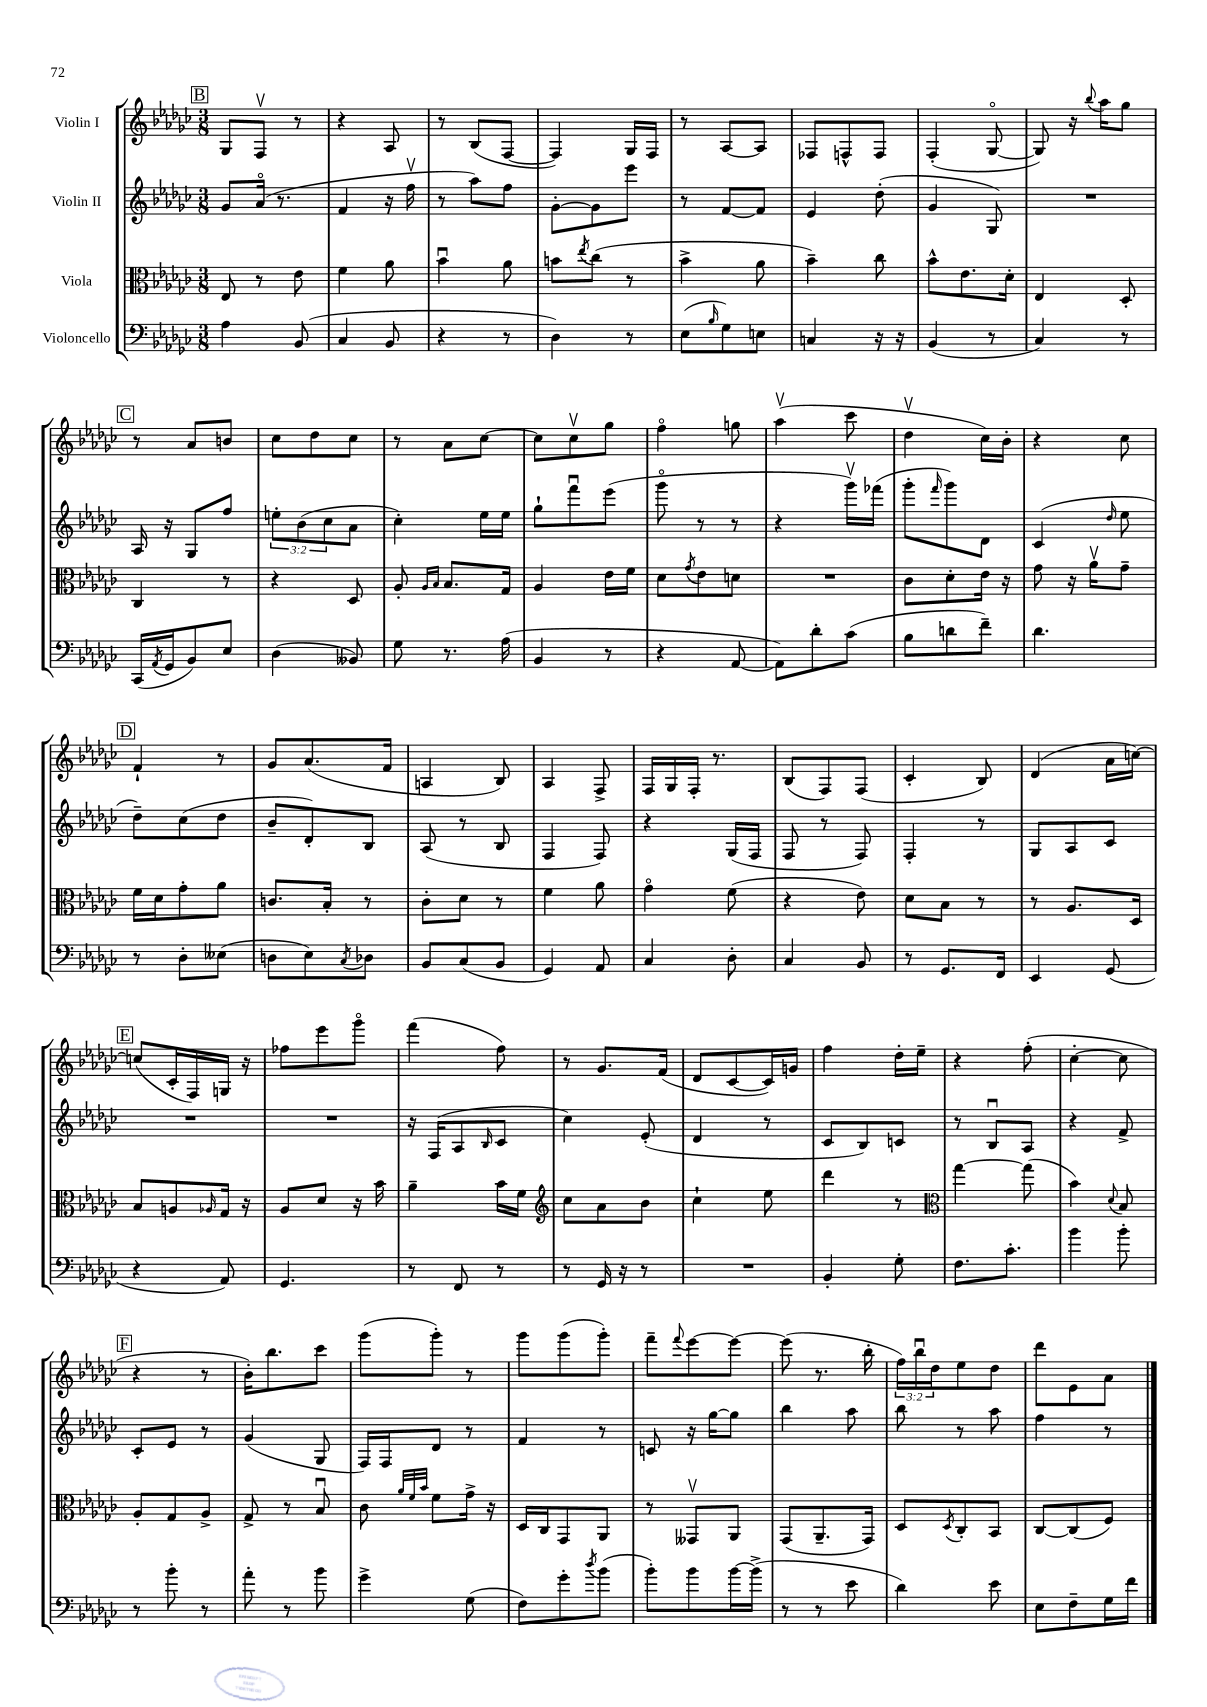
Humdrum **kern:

**kern	**kern	**kern	**kern
*part4	*part3	*part2	*part1
*staff4	*staff3	*staff2	*staff1
*I"Violoncello	*I"Viola	*I"Violin II	*I"Violin I
*clefF4	*clefC3	*clefG2	*clefG2
*k[b-e-a-d-g-c-]	*k[b-e-a-d-g-c-]	*k[b-e-a-d-g-c-]	*k[b-e-a-d-g-c-]
*M3/8	*M3/8	*M3/8	*M3/8
!!LO:REH:place=s1:t=B
=13	=13	=13	=13
4A-\	8E-/	8g-/L	8G-/L
.	8r	(16a-/Jk	8Fv/J
.	.	8.r	.
(8BB-/	8e-\	.	8r
=14	=14	=14	=14
4C-/	4f\	4f/	4r
8BB-/	8a-\	16r	8A-/
.	.	16ffv\	.
=15	=15	=15	=15
4r	4b-u\	8r	8r
.	.	8aa-\L)	(8B-/L
8r	8a-\	8ff\J	[8F/J
=16	=16	=16	=16
4D-\)	8bn\L	[8g-'\L	4F/])
.	8qee-/	.	.
.	(8cc-\J	8g-\]	.
8r	8r	8eee-\J	16G-/LL
.	.	.	16F/JJ
=17	=17	=17	=17
(8E-\L	4b-^\	8r	8r
16qqB-/	.	.	.
8G-\)	.	[8f/L	[8A-/L
8En\J	8a-\	8f/J]	8A-/J]
=18	=18	=18	=18
4Cn/	4b-~\)	4e-/	8F-X/L
.	.	.	8Fn^^/
16r	8cc-\	(8dd-'\	8F/J
16r	.	.	.
=19	=19	=19	=19
(4BB-/	8b-^^\L	4g-/	(4F'/
.	8.e-\	.	.
8r	.	8G-/)	[8G-/
.	16d-'\Jk	.	.
=20	=20	=20	=20
4C-/)	4E-/	4.r	8G-/])
.	.	.	16r
.	.	.	8qqbb-/
.	.	.	16aa-\KL
8r	8D-'/	.	8gg-\J
!!LO:LB:g=z
!!LO:REH:place=s1:t=C
=21	=21	=21	=21
(16CC-/LL	4C-/	16A-/	8r
8qAA-/	.	.	.
16GG-/J	.	16r	.
8BB-/)	.	8G-/L	8a-/L
8E-/J	8r	8ff/J	8bn/J
=22	=22	=22	=22
(4D-\	4r	12een'\L	8cc-\L
.	.	(12b-\	.
.	.	.	8dd-\
.	.	12cc-\	.
8BB--X/)	8D-/	8a-\J	8cc-\J
=23	=23	=23	=23
8G-\	8A-'/	4cc-'\)	8r
.	16qqA-/LL	.	.
.	16qqB-/JJ	.	.
8.r	8.B-/L	.	8a-\L
.	.	16ee-\LL	[8cc-\J
(16A-\	16G-/Jk	16ee-\JJ	.
=24	=24	=24	=24
4BB-/	4A-/	8gg-`\L	8cc-\L]
.	.	8fffu\	8cc-v\
8r	16e-\LL	(8eee-\J	8gg-\J
.	16f\JJ	.	.
=25	=25	=25	=25
4r	8d-\L	8ggg-\	4ff\
.	8qg-/	.	.
.	8e-\	8r	.
[8AA-/	8dn\J	8r	8ggn\
=26	=26	=26	=26
8AA-\L])	4.r	4r	(4aa-v\
8d-'\	.	.	.
(8c-\J	.	16ggg-v\LL)	8ccc-\
.	.	(16fff-X\JJ	.
=27	=27	=27	=27
8B-\L	8c-\L	8ggg-'\L	4dd-v\
.	.	16qqfff/	.
8dn\	8d-'\	8ggg-\)	.
8f~\J)	16e-\Jk	8d-\J	16cc-\LL)
.	16r	.	16b-'\JJ
=28	=28	=28	=28
4.d-\	8g-\	(4c-/	4r
.	16r	.	.
.	16a-v\KL	.	.
.	.	16qqdd-/	.
.	8g-~\J	8ee-\	8cc-\
!!LO:LB:g=z
!!LO:REH:place=s1:t=D
=29	=29	=29	=29
8r	16f\LL	8dd-~\L)	4f`/
.	16d-\J	.	.
8D-'\L	8g-'\	(8cc-\	.
(8E--X\J	8a-\J	8dd-\J	8r
=30	=30	=30	=30
8Dn\L	8.cn/L	8b-~/L	8g-/L
8E-\)	.	8d-'/)	(8.a-/
.	16B-'/Jk	.	.
8qC-/	.	.	.
8D-X\J	8r	8B-/J	.
.	.	.	16f/Jk
=31	=31	=31	=31
8BB-/L	8c-'\L	(8A-/	4An/
(8C-/	8d-\J	8r	.
8BB-/J	8r	8B-/	8B-/)
=32	=32	=32	=32
4GG-/)	4f\	4F/	4A-/
8AA-/	8a-\	8F/)	8F^/
=33	=33	=33	=33
4C-/	4g-\	4r	16F/LL
.	.	.	16G-/
.	.	.	16F'/JJ
.	.	.	8.r
8D-'\	(8f\	(16G-/LL	.
.	.	16F/JJ	.
=34	=34	=34	=34
4C-/	4r	8F/	(8B-/L
.	.	8r	8F/)
8BB-/	8e-\)	8F/)	(8F/J
=35	=35	=35	=35
8r	8d-\L	4F'/	4c-'/
8.GG-/L	8B-\J	.	.
.	8r	8r	8B-/)
16FF/Jk	.	.	.
=36	=36	=36	=36
4EE-/	8r	8G-/L	(4d-/
.	8.A-/L	8A-/	.
(8GG-/	.	8c-/J	16a-\LL
.	16D-/Jk	.	[16ccn\JJ)
!!LO:LB:g=z
!!LO:REH:place=s1:t=E
=37	=37	=37	=37
4r	8B-/L	4.r	(8ccn/L]
.	8An/	.	16c-'/L
.	.	.	16F/)
.	16qqA-X/	.	.
8AA-/)	16G-/Jk	.	16Gn/JJ
.	16r	.	16r
=38	=38	=38	=38
4.GG-/	8A-/L	4.r	8ff-X\L
.	8d-/J	.	8eee-\
.	16r	.	8ggg-\J
.	16b-\	.	.
=39	=39	=39	=39
8r	4a-~\	16r	(4fff\
.	.	(16F/KL	.
8FF/	.	8A-/	.
.	.	16qqB-/	.
8r	16b-\LL	8c-/J	8ff\)
.	16f\JJ	.	.
=40	=40	=40	=40
*	*clefG2	*	*
8r	8cc-\L	4cc-\)	8r
16GG-/	8a-\	.	8.g-/L
16r	.	.	.
8r	8b-\J	(8e-'/	.
.	.	.	(16f/Jk
=41	=41	=41	=41
4.r	4cc-`\	4d-/	8d-/L
.	.	.	[8c-/
.	8ee-\	8r	16c-/L])
.	.	.	16gn/JJ
=42	=42	=42	=42
4BB-'/	4ddd-\	8c-/L	4ff\
.	.	8B-/)	.
8G-'\	8r	8cn/J	16dd-'\LL
.	.	.	16ee-~\JJ
=43	=43	=43	=43
*	*clefC3	*	*
8.F\L	[4gg-\	8r	4r
.	.	8B-u/L	.
8.c-'\J	.	.	.
.	(8gg-\]	8A-/J	(8ff'\
=44	=44	=44	=44
4b-\	4b-\)	4r	[4cc-'\
.	8qqd-/	.	.
8b-'\	8B-/	8f^/	8cc-\]
!!LO:LB:g=z
!!LO:REH:place=s1:t=F
=45	=45	=45	=45
8r	8A-'/L	8c-'/L	4r
8b-'\	8G-/	8e-/J	.
8r	8A-^/J	8r	8r
=46	=46	=46	=46
8a-'\	8G-^/	(4g-/	16b-'\KL)
.	.	.	8.bb-\
8r	8r	.	.
8b-\	8B-u/	8G-/	8ccc-\J
=47	=47	=47	=47
4g-^\	8c-\	16F/LL)	(8ggg-\L
.	.	16F/J	.
.	32qqa-/LLL	.	.
.	32qqf/	.	.
.	32qqb-/JJJ	.	.
.	8f\L	8d-/J	8ggg-'\J)
(8G-\	16g-^\Jk	8r	8r
.	16r	.	.
=48	=48	=48	=48
8F\L)	16D-/LL	4f/	8ggg-\L
.	16C-/J	.	.
8g-'\	8GG-/	.	(8ggg-\
8qdd-/	.	.	.
(8b-\J	8AA-/J	8r	8ggg-'\J)
=49	=49	=49	=49
8b-'\L)	8r	8cn/	8fff~\L
.	.	.	8qqfff/
8b-\	8GG--Xv/L	16r	[8eee-\
.	.	[16gg-\KL	.
[16b-\L	8AA-/J	8gg-\J]	8eee-\J_
(16b-^\JJ]	.	.	.
=50	=50	=50	=50
8r	(8GG-/L	4bb-\	(8eee-\]
8r	8.AA-~/	.	8.r
8e-\	.	8aa-\	.
.	16GG-/Jk)	.	16bb-'\
=51	=51	=51	=51
4d-\)	8D-/L	8bb-\	24ff\LL)
.	.	.	24bb-u\
.	.	.	24dd-\J
.	8qD-/	.	.
.	8C-'/	8r	8ee-\
8e-\	8BB-/J	8aa-\	8dd-\J
=52	=52	=52	=52
8E-\L	[8C-/L	4ff\	8ddd-\L
8F~\	(8C-/]	.	8e-\
16G-\L	8F/J)	8r	8a-\J
16f\JJ	.	.	.
==	==	==	==
*-	*-	*-	*-
